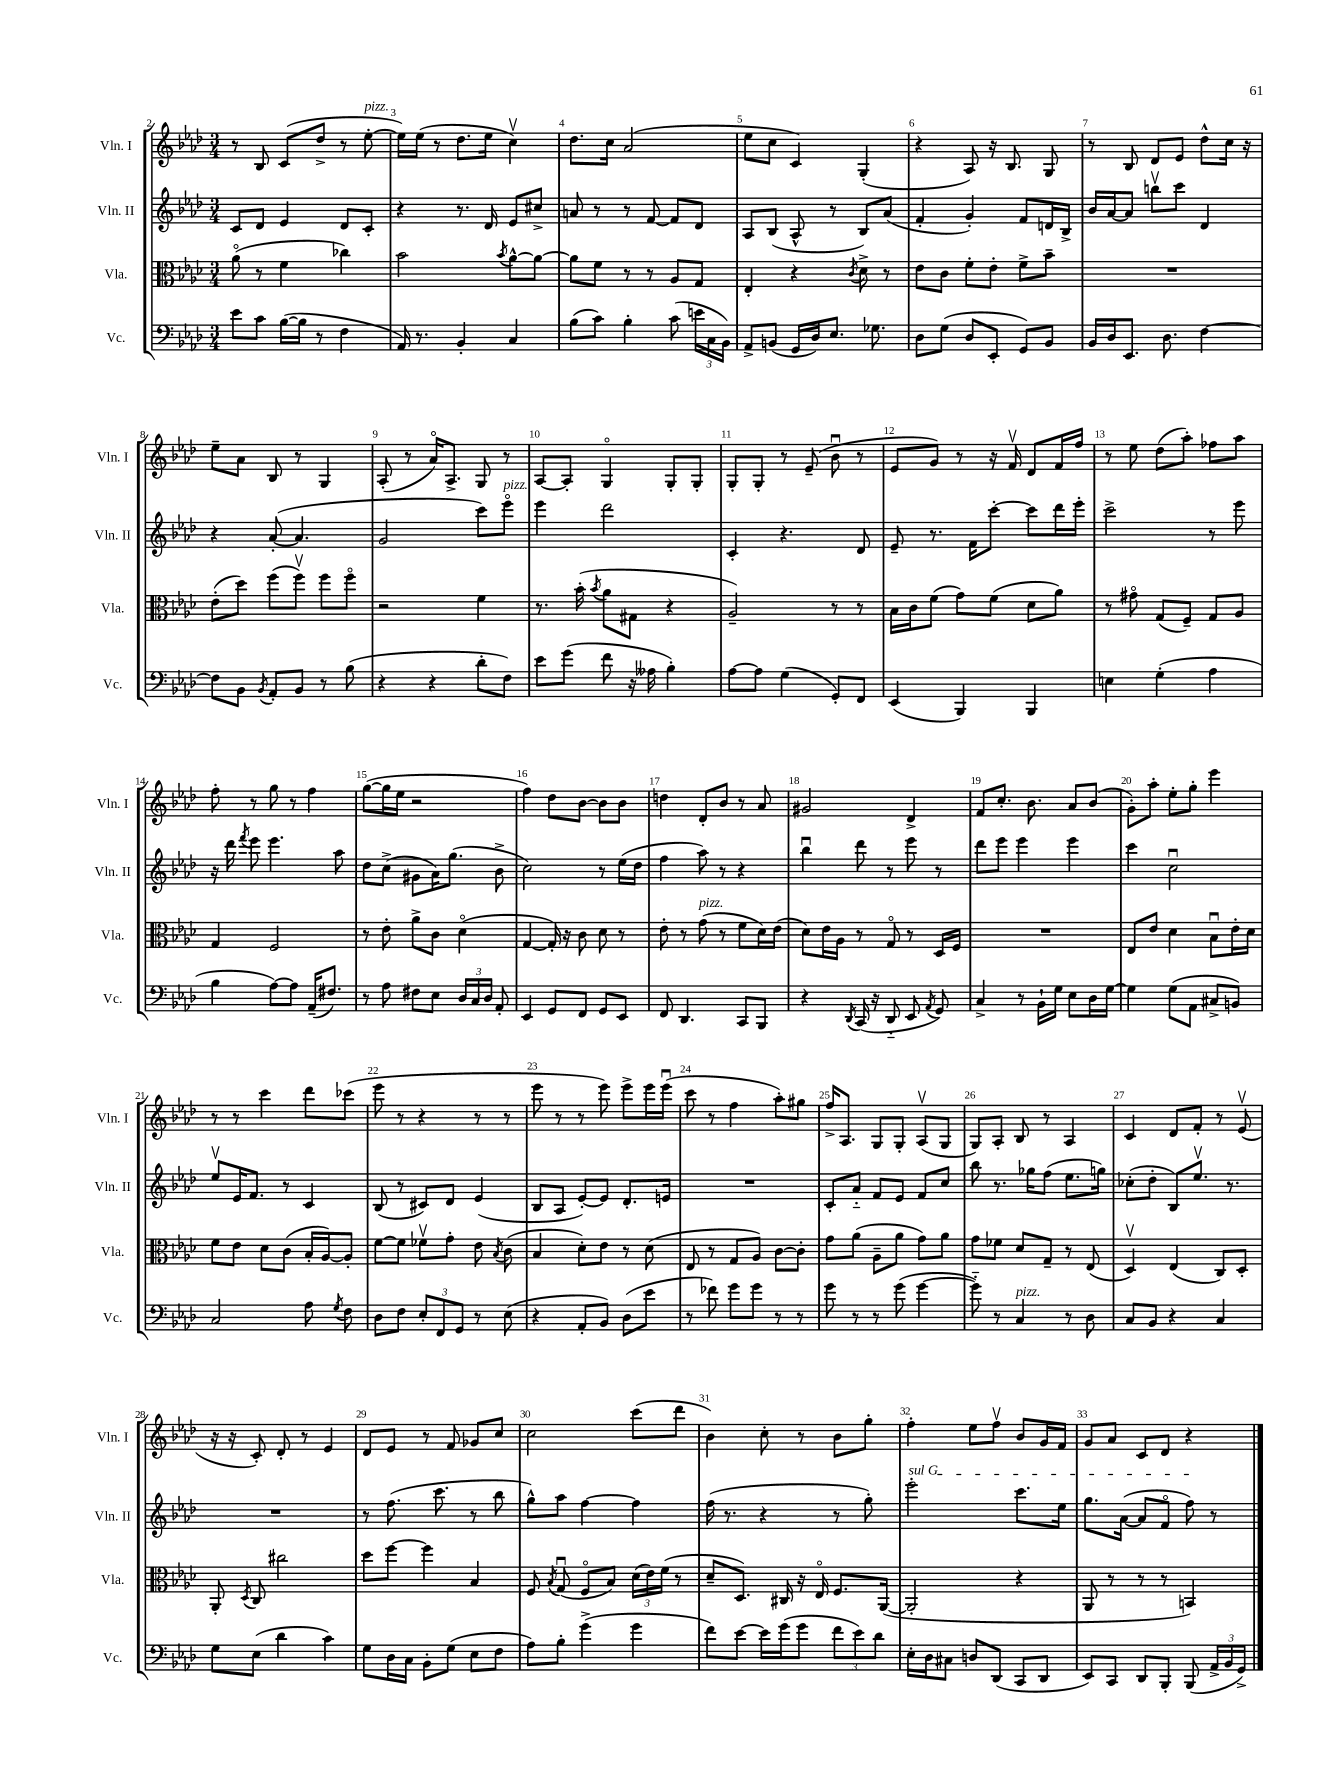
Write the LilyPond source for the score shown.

<<
\new StaffGroup <<
\new Staff = "s0" \with { instrumentName = "Vln. I" shortInstrumentName = "Vln. I" } {
    \clef treble \key aes \major \numericTimeSignature \time 3/4
    \autoBeamOff r8 bes8 c'8[( des''8]-> r8 ees''8~-.^\markup { \italic "pizz." } |
    ees''16[) ees''16]( r8 des''8.[ ees''16] c''4\upbow) |
    des''8.[ c''16] aes'2( |
    ees''8[ c''8] c'4) g4-.( |
    r4 aes8) r16 bes8. g8 |
    r8 bes8 des'8[ ees'8] des''8[-^ c''16] r16 |
    ees''8[-- aes'8] bes8 r8 g4 |
    aes8-.( r8 aes'16[\flageolet) aes8.]-> g8 r8 |
    aes8[~ aes8]-. g4\flageolet g8[-. g8]-. |
    g8[-. g8]-. r8 ees'8--( bes'8\downbow r8 |
    ees'8[ g'8]) r8 r16 f'16\upbow des'8[ f'16 f''16] |
    r8 ees''8 des''8[( aes''8]-.) fes''8[ aes''8] |
    f''8-. r8 g''8 r8 f''4 |
    g''8[~( g''16 ees''16] r2 |
    f''4) des''8[ bes'8]~ bes'8[ bes'8] |
    d''4 des'8[-. bes'8] r8 aes'8 |
    gis'2 des'4-> |
    f'8[ c''8.]-. bes'8. aes'8[ bes'8]( |
    g'8[-.) aes''8]-. ees''8[-. g''8]-. ees'''4 |
    r8 r8 c'''4 des'''8[ ces'''8]( |
    ees'''8 r8 r4 r8 r8 |
    ees'''8 r8 r8 ees'''8) ees'''8[-> ees'''16 ees'''16]\downbow( |
    c'''8 r8 f''4 aes''8[-.) gis''8] |
    f''16[-> aes8.] g8[ g8]-. aes8[\upbow( g8] |
    g8[) aes8]-. bes8 r8 aes4 |
    c'4 des'8[ f'8]-. r8 ees'8\upbow( |
    r16 r16 c'8-.) des'8-. r8 ees'4 |
    des'8[ ees'8] r8 f'8 ges'8[ c''8] |
    c''2 c'''8[( des'''8] |
    bes'4) c''8-. r8 bes'8[ g''8]-. |
    f''4-. ees''8[ f''8]\upbow bes'8[ g'16 f'16] |
    g'8[ aes'8] c'8[ des'8] r4 \bar "|." |
}
\new Staff = "s1" \with { instrumentName = "Vln. II" shortInstrumentName = "Vln. II" } {
    \clef treble \key aes \major \numericTimeSignature \time 3/4
    \autoBeamOff c'8[ des'8] ees'4 des'8[ c'8]-. |
    r4 r8. des'16 ees'8[ cis''8]-> |
    a'8 r8 r8 f'8~ f'8[ des'8] |
    aes8[ bes8]( aes8-^ r8 bes8[) aes'8]( |
    f'4-. g'4-.) f'8[ d'16 bes16]-> |
    bes'16[ aes'16~ aes'8] b''8[\upbow c'''8] des'4 |
    r4 aes'8~-.( aes'4. |
    g'2 c'''8[) ees'''8]\flageolet^\markup { \italic "pizz." } |
    ees'''4 des'''2 |
    c'4-. r4. des'8 |
    ees'8-- r8. f'16[ c'''8]~-. c'''8[ des'''16 ees'''16]-. |
    c'''2-> r8 ees'''8 |
    r16 des'''16 \acciaccatura { f'''8 } ees'''8 ees'''4. aes''8 |
    des''8[ c''8]->( gis'8[ aes'16) g''8.]( bes'8-> |
    c''2) r8 ees''16[( des''16] |
    f''4 aes''8) r8 r4 |
    bes''4\downbow des'''8 r8 ees'''8 r8 |
    des'''8[ ees'''8] ees'''4 ees'''4 |
    c'''4 c''2\downbow |
    ees''8[\upbow ees'16 f'8.] r8 c'4 |
    bes8( r8 cis'8[) des'8] ees'4( |
    bes8[ aes8] ees'8[~-.) ees'8] des'8.[-. e'16] |
    R2. |
    c'8[-. aes'8]-_ f'8[ ees'8] f'8[ c''8] |
    bes''8 r8. ges''16[ f''8]( ees''8.[ g''16]) |
    ces''8[-.( des''8]-. bes8[) ees''8.]\upbow r8. |
    R2. |
    r8 f''8.( c'''8. r8 bes''8 |
    g''8[-^) aes''8] f''4~ f''4 |
    f''16( r8. r4 r8 g''8-.) |
    \once \override TextSpanner.bound-details.left.text = \markup { \italic "sul G" } ees'''2-.\startTextSpan c'''8.[ ees''16] |
    g''8.[ aes'16]~( aes'8[ f'8]\flageolet f''8\stopTextSpan) r8 \bar "|." |
}
\new Staff = "s2" \with { instrumentName = "Vla." shortInstrumentName = "Vla." } {
    \clef alto \key aes \major \numericTimeSignature \time 3/4
    \autoBeamOff aes'8\flageolet( r8 f'4 ces''4) |
    bes'2 \acciaccatura { bes'8 } aes'8[~-^ aes'8]~ |
    aes'8[ f'8] r8 r8 aes8[ g8] |
    ees4-. r4 \acciaccatura { c'8 } des'8-> r8 |
    ees'8[ c'8] f'8[-. ees'8]-. f'8[-> bes'8]-- |
    R2. |
    ees'8[-.( des''8]) f''8[( f''8]\upbow) f''8[ f''8]\flageolet |
    r2 f'4 |
    r8. bes'16-.( \acciaccatura { bes'8 } aes'8[ gis8] r4 |
    aes2--) r8 r8 |
    bes16[ c'16 f'8]( g'8[) f'8]( des'8[ aes'8]) |
    r8 gis'8\flageolet g8[( f8]--) g8[ aes8] |
    g4 f2 |
    r8 ees'8-. aes'8[-> c'8] des'4\flageolet( |
    g4~ g16-.) r16 c'8 des'8 r8 |
    ees'8-. r8 g'8^\markup { \italic "pizz." }( r8 f'8[ des'16) ees'16]( |
    des'8[) ees'16 aes16] r8 g8\flageolet r8 des16[ f16] |
    R2. |
    ees8[ ees'8] des'4 bes8[\downbow ees'16-. des'16] |
    f'8[ ees'8] des'8[ c'8]( bes16[-. aes16~) aes8]-. |
    f'8[~ f'8] fes'8[\upbow g'8]-. ees'8 \acciaccatura { bes8 } c'8( |
    bes4 des'8[-.) ees'8] r8 des'8( |
    ees8 r8 g8[ aes8]) c'8[~ c'8]-. |
    g'8[ aes'8]( aes8[-- aes'8] g'8[) aes'8] |
    g'8[ fes'8] des'8[ g8]-- r8 ees8( |
    des4\upbow) ees4( c8[) des8]-. |
    aes,8-. \acciaccatura { des8 } c8 cis''2 |
    des''8[ f''8]~ f''4 bes4 |
    f8 \acciaccatura { bes8 } g8\downbow( f8[\flageolet bes8]) \tuplet 3/2 { des'16[( ees'16) f'16]( } r8 |
    des'8[-- des8.]) cis16 r16 ees16\flageolet f8.[ aes,16]~( |
    aes,2-. r4 |
    aes,8 r8 r8 r8 b,4) \bar "|." |
}
\new Staff = "s3" \with { instrumentName = "Vc." shortInstrumentName = "Vc." } {
    \clef bass \key aes \major \numericTimeSignature \time 3/4
    \autoBeamOff ees'8[ c'8] bes16[~( bes16] r8 f4 |
    aes,16) r8. bes,4-. c4 |
    bes8[( c'8]) bes4-. c'8( \tuplet 3/2 { e'16[ c16 bes,16]) } |
    aes,8[-> b,8]( g,16[ des16) ees8.] ges8. |
    des8[ g8]( des8[ ees,8]-. g,8[) bes,8] |
    bes,16[ des16 ees,8.] des8. f4~ |
    f8[ bes,8] \acciaccatura { bes,8 } aes,8[-. bes,8] r8 bes8( |
    r4 r4 des'8[-. f8]) |
    ees'8[ g'8]( f'8 r16 aeses16 bes4-.) |
    aes8[~ aes8] g4( g,8[-.) f,8] |
    ees,4( bes,,4) bes,,4 |
    e4 g4-.( aes4 |
    bes4 aes8[~) aes8] aes,16[--( fis8.]) |
    r8 aes8 fis8[ ees8] \tuplet 3/2 { des16[ c16 des16] } aes,8-. |
    ees,4 g,8[ f,8] g,8[ ees,8] |
    f,8 des,4. c,8[ bes,,8] |
    r4 \acciaccatura { des,8 } c,16( r16 des,8-_ ees,8 \acciaccatura { aes,8 } g,8) |
    c4-> r8 bes,16[-! g16] ees8[ des16 g16]~ |
    g4 g8[( aes,8] cis8[-> b,8]) |
    c2 aes8 \acciaccatura { g8 } f8 |
    des8[ f8] \tuplet 3/2 { ees8[-. f,8 g,8] } r8 ees8( |
    r4 aes,8[-. bes,8]) des8[( ees'8] |
    r8 fes'8) g'8[ g'8] r8 r8 |
    g'8 r8 r8 g'8( g'4~ |
    g'8-_) r8 c4^\markup { \italic "pizz." } r8 des8 |
    c8[ bes,8] r4 c4 |
    g8[ ees8]( des'4 c'4) |
    g8[ des16 c16] bes,8[-. g8]( ees8[ f8] |
    aes8[) bes8]-. g'4->( g'4 |
    f'8[) ees'8]~ ees'16[ g'16( g'8] \tuplet 3/2 { f'8[ ees'8) des'8] } |
    ees16[-. des16 cis8] d8[ des,8]( c,8[ des,8] |
    ees,8[) c,8] des,8[ bes,,8]-. bes,,8( \tuplet 3/2 { aes,16[-> bes,16 g,16]->) } \bar "|." |
}
>>
>>
\layout { \context { \Score currentBarNumber = #2 \override BarNumber.break-visibility = ##(#f #t #t) barNumberVisibility = #all-bar-numbers-visible } }
